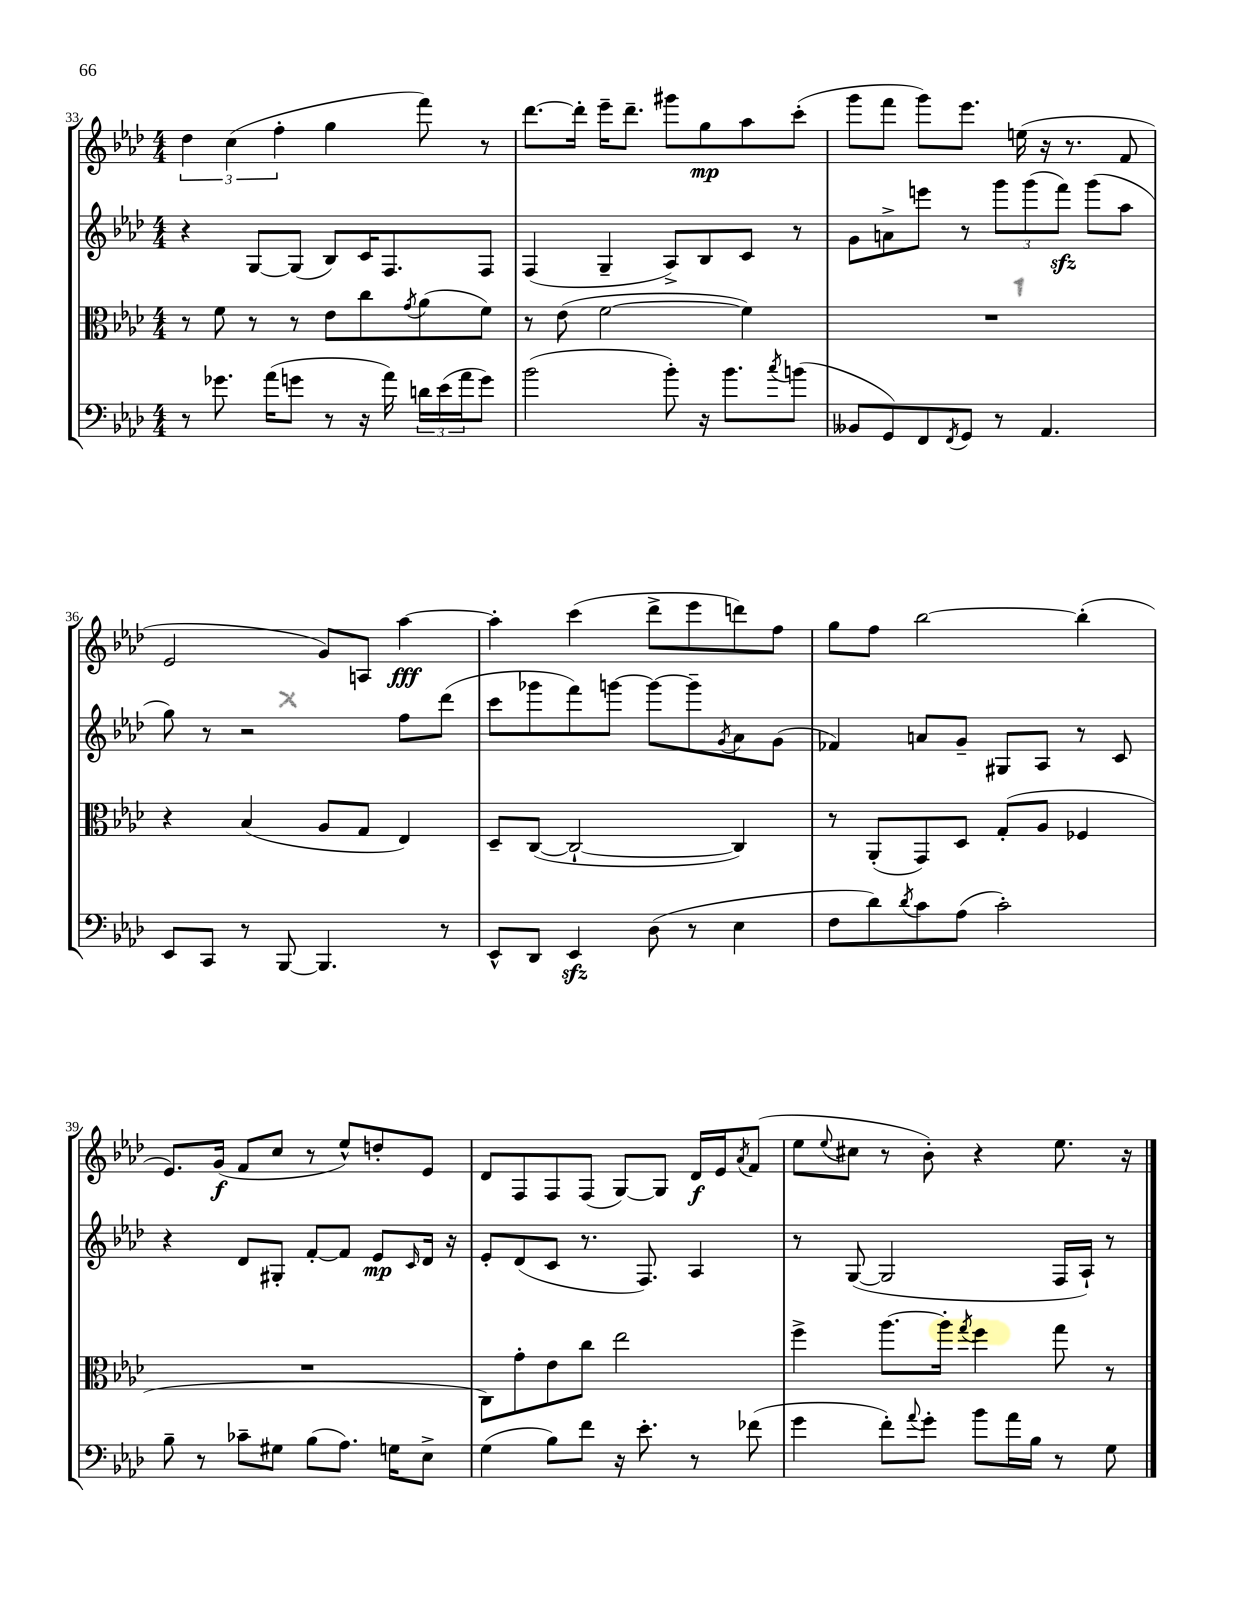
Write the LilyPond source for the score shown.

<<
\new StaffGroup <<
\new Staff = "s0" {
    \clef treble \key aes \major \numericTimeSignature \time 4/4
    \tuplet 3/2 { des''4 c''4( f''4-. } g''4 f'''8) r8 |
    des'''8.~ des'''16-. ees'''16-- des'''8.-- gis'''8 g''8\mp aes''8 c'''8-.( |
    g'''8 f'''8 g'''8) ees'''8. e''16( r16 r8. f'8 |
    ees'2 g'8) a8 aes''4~\fff |
    aes''4-. c'''4( des'''8-> ees'''8 d'''8) f''8 |
    g''8 f''8 bes''2~ bes''4-.( |
    ees'8.) g'16\f( f'8 c''8 r8 ees''8-^) d''8-. ees'8 |
    des'8 f8 f8 f8( g8~) g8 des'16\f ees'16 \acciaccatura { aes'8 } f'8( |
    ees''8 \appoggiatura { ees''8 } cis''8 r8 bes'8-.) r4 ees''8. r16 \bar "|." |
}
\new Staff = "s1" {
    \clef treble \key aes \major \numericTimeSignature \time 4/4
    r4 g8~ g8( bes8) c'16 f8. f8 |
    f4( g4-- aes8->) bes8 c'8 r8 |
    g'8 a'8-> e'''8 r8 \tuplet 3/2 { g'''8 g'''8( f'''8\sfz) } g'''8( aes''8 |
    g''8) r8 r2 f''8 des'''8( |
    c'''8 ges'''8 f'''8) g'''8~ g'''8~ g'''8-- \acciaccatura { g'8 } aes'8 g'8( |
    fes'4) a'8 g'8-- gis8 aes8 r8 c'8 |
    r4 des'8 gis8-. f'8~-. f'8 ees'8\mp \grace { c'16 } des'16 r16 |
    ees'8-. des'8( c'8 r8. f8.) aes4 |
    r8 g8~( g2 f16 aes16-!) r8 \bar "|." |
}
\new Staff = "s2" {
    \clef alto \key aes \major \numericTimeSignature \time 4/4
    r8 f'8 r8 r8 ees'8 c''8 \acciaccatura { g'8 } aes'8( f'8) |
    r8 ees'8( f'2~ f'4) |
    R1 |
    r4 bes4( aes8 g8 ees4) |
    des8-- c8~( c2~-! c4) |
    r8 aes,8-.( g,8) des8 g8-.( aes8 fes4 |
    R1 |
    c8) g'8-. ees'8 c''8 ees''2 |
    f''4-> aes''8.~ aes''16-. \acciaccatura { g''8 } f''4 g''8 r8 \bar "|." |
}
\new Staff = "s3" {
    \clef bass \key aes \major \numericTimeSignature \time 4/4
    r8 ges'8. aes'16( g'8 r8 r16 aes'16) \tuplet 3/2 { d'16 ees'16( aes'16 } g'8) |
    bes'2( bes'8-.) r16 bes'8. \acciaccatura { c''8 } b'8( |
    beses,8 g,8) f,8 \acciaccatura { f,8 } g,8 r8 aes,4. |
    ees,8 c,8 r8 bes,,8~ bes,,4. r8 |
    ees,8-^ des,8 ees,4\sfz des8( r8 ees4 |
    f8 des'8) \acciaccatura { des'8 } c'8 aes8( c'2-.) |
    bes8-- r8 ces'8-- gis8 bes8( aes8.) g16 ees8-> |
    g4( bes8) f'8 r16 ees'8.-. r8 fes'8( |
    g'4 f'8-.) \appoggiatura { aes'8 } g'8-. bes'8 aes'16 bes16 r8 g8 \bar "|." |
}
>>
>>
\layout { \context { \Score currentBarNumber = #33 } }
